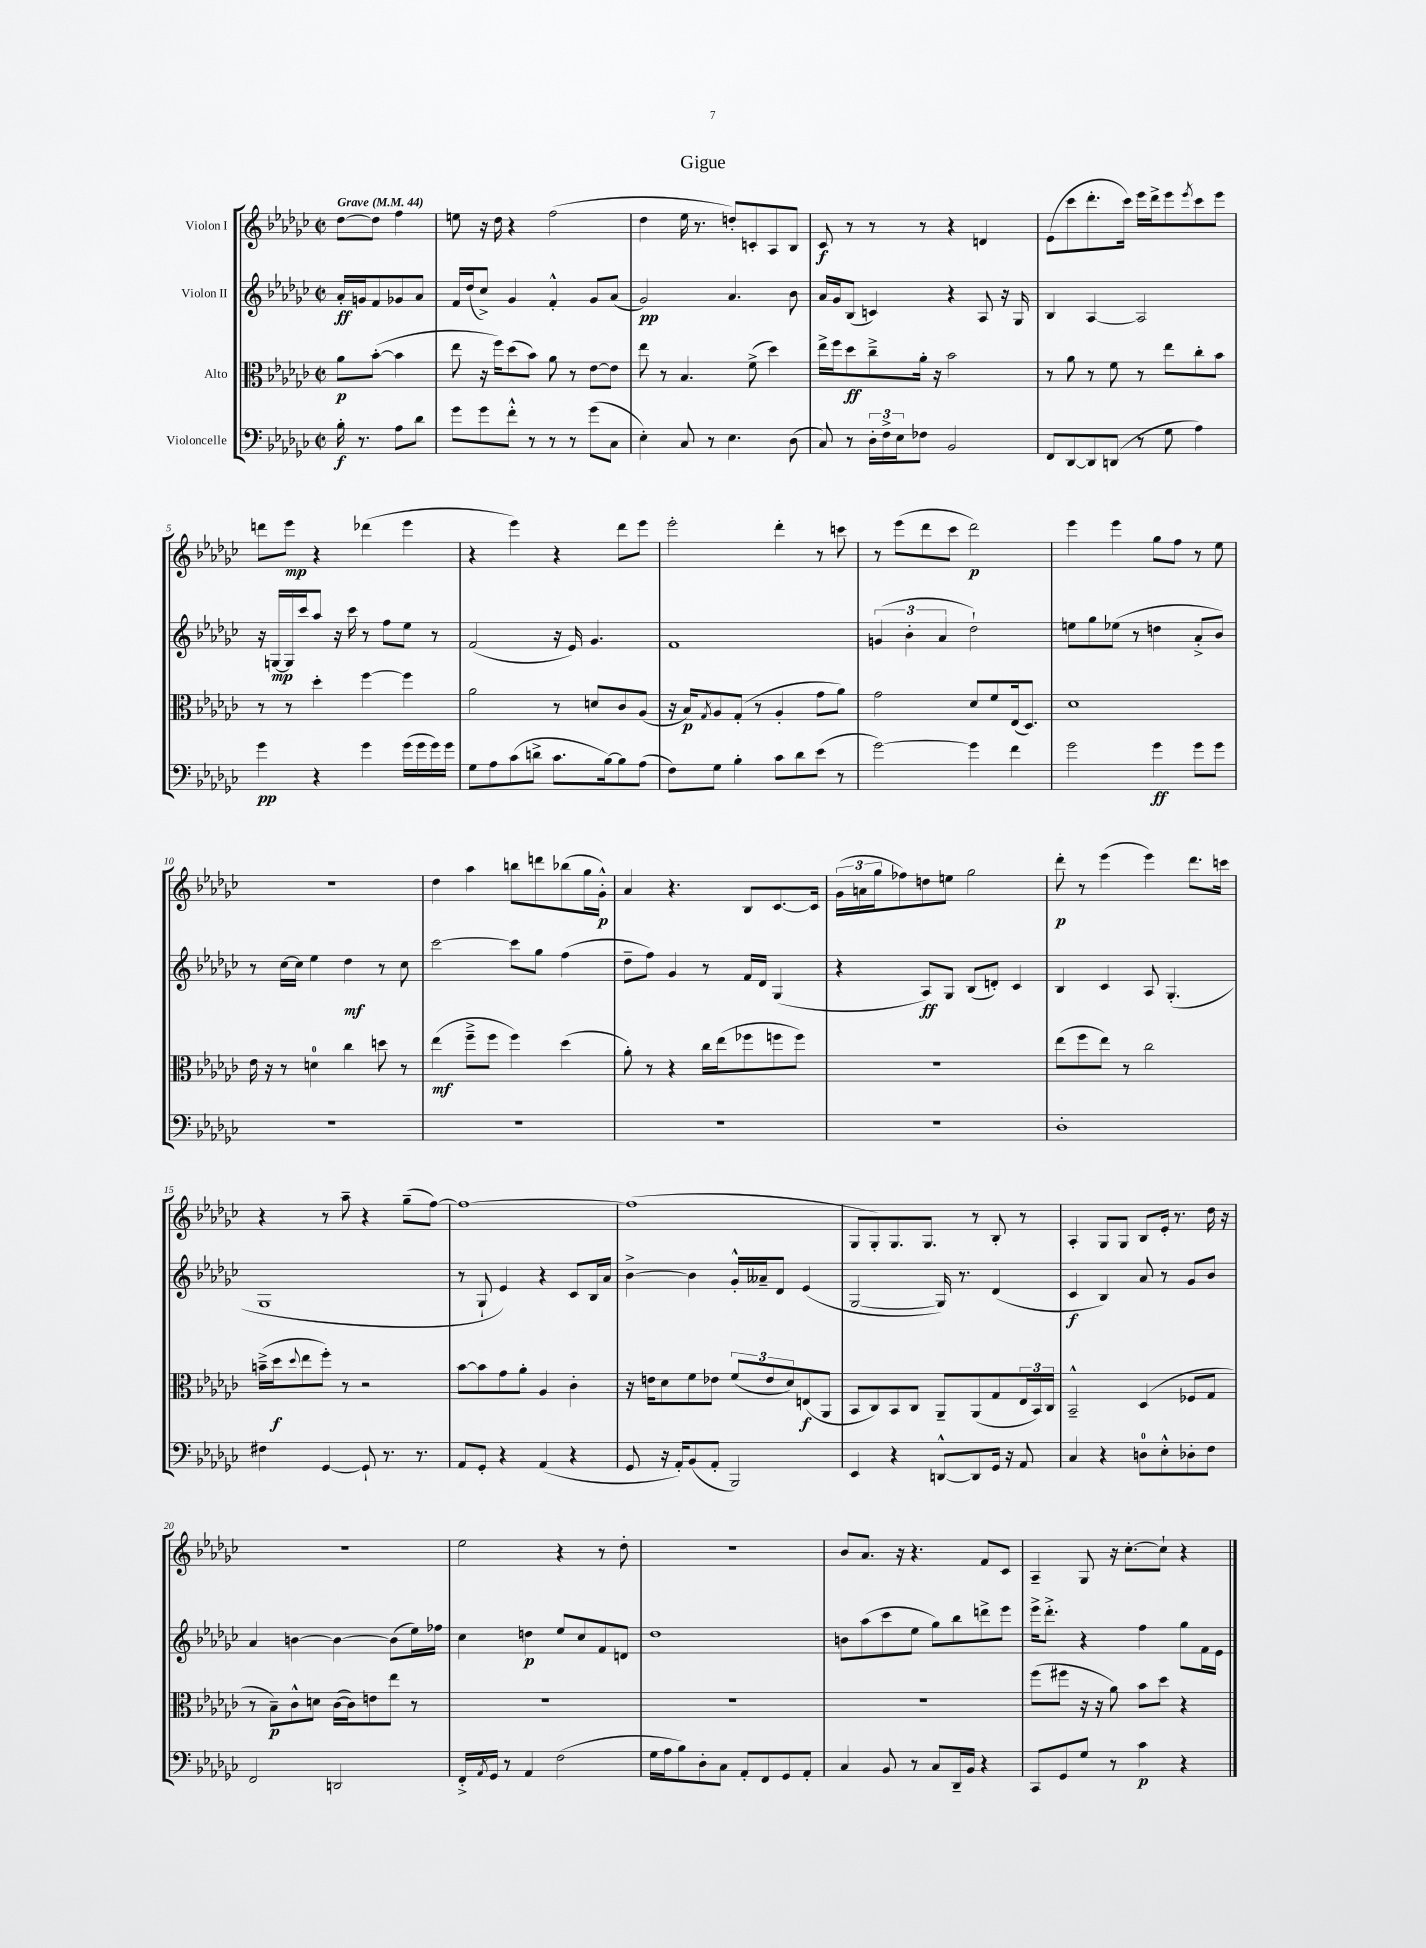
\header { title = "Gigue" }
<<
\new StaffGroup <<
\new Staff = "s0" \with { instrumentName = "Violon I" } {
    \clef treble \key ges \major \defaultTimeSignature \time 2/2 \partial 2 \tempo "Grave" 4 = 44
    des''8~ des''8 f''4 |
    e''8 r16 des''16 r4 f''2( |
    des''4 ees''16 r8. d''8-.) c'8-. aes8 bes8 |
    ces'8\f r8 r8 r8 r4 d'4 |
    ees'8( ces'''8 des'''8.-. ces'''16) ees'''16 des'''16-> ees'''8 \acciaccatura { ees'''8 } ces'''8 ees'''8 |
    d'''8 ees'''8\mp r4 des'''4( ees'''4 |
    r4 ees'''4) r4 des'''8 ees'''8 |
    ees'''2-. des'''4-. r8 c'''8 |
    r8 ees'''8( des'''8 ces'''8 des'''2\p) |
    ees'''4 ees'''4 ges''8 f''8 r8 ees''8 |
    R1 |
    des''4 aes''4 b''8 d'''8 bes''8( ges''16 ges'16-.-^\p) |
    aes'4 r4. bes8 ces'8.~ ces'16 |
    \tuplet 3/2 { ges'16( a'16 ges''16 } fes''8) d''8 e''8 ges''2 |
    des'''8-.\p r8 ees'''4( ees'''4) des'''8. c'''16 |
    r4 r8 aes''8-- r4 ges''8--( f''8~) |
    f''1~ |
    f''1( |
    ges8 ges8-.) ges8. ges8. r8 bes8-. r8 |
    aes4-. ges8 ges8 bes8 ees'16-. r8. des''16 r16 |
    R1 |
    ees''2 r4 r8 des''8-. |
    r1 |
    bes'8 aes'8. r16 r4. f'8 ces'8 |
    aes4-- ges8 r16 ces''8.~-. ces''8-! r4 \bar "|." |
}
\new Staff = "s1" \with { instrumentName = "Violon II" } {
    \clef treble \key ges \major \defaultTimeSignature \time 2/2 \partial 2
    aes'16-.\ff g'16 f'8 ges'8 aes'8 |
    f'16 des''16( ces''8->) ges'4 f'4-.-^ ges'8 aes'8( |
    ges'2\pp) aes'4. bes'8 |
    aes'16 ges'16 bes8( c'4) r4 aes8 r16 ges16 |
    bes4 aes4~ aes2 |
    r16 g16~\mp g16 ces'''16 aes''8 r16 ces'''16 r8 f''8 ees''8 r8 |
    f'2( r16 ees'16) ges'4. |
    f'1 |
    \tuplet 3/2 { g'4( bes'4-. aes'4 } des''2-!) |
    e''8 ges''8 ees''8( r8 d''4 aes'8-.-> bes'8) |
    r8 ces''16~ ces''16 ees''4 des''4\mf r8 ces''8 |
    ces'''2~ ces'''8 ges''8 f''4( |
    des''8-- f''8) ges'4 r8 f'16 des'16 ges4( |
    r4 aes8\ff) ges8 bes8( d'8-.) ces'4 |
    bes4 ces'4 aes8 ges4.-.( |
    ges1 |
    r8 ges8-! ees'4) r4 ces'8 bes16 aes'16 |
    bes'4~-> bes'4 ges'16-.-^ aeses'16-- des'8 ees'4( |
    ges2~ ges16) r8. des'4( |
    ces'4\f bes4) aes'8 r8 ges'8 bes'8 |
    aes'4 b'4~ b'4~ b'8( ees''16) fes''16 |
    ces''4 d''4\p ees''8 ces''8 f'8 d'8 |
    des''1 |
    b'8 aes''8( ces'''8 ees''8 ges''8) bes''8 d'''8-> ees'''8 |
    ees'''16-> des'''8.-.-> r4 f''4 ges''8 f'16 ees'16 \bar "|." |
}
\new Staff = "s2" \with { instrumentName = "Alto" } {
    \clef alto \key ges \major \defaultTimeSignature \time 2/2 \partial 2
    aes'8\p bes'8~-.( bes'4 |
    ees''8 r16 f''16) des''8( bes'8) aes'8 r8 ees'8~ ees'8 |
    ees''8 r8 bes4. f'8->( des''4) |
    ees''16-> f''16 des''8\ff ces''8---> aes'16-. r16 bes'2 |
    r8 aes'8 r8 f'8 r8 ees''8 ces''8-. bes'8 |
    r8 r8 des''4-. f''4~ f''4 |
    aes'2 r8 d'8 ces'8 aes8( |
    r16 bes16\p) \acciaccatura { ges8 } aes8 ges8-.( r8 aes4-. ges'8 aes'8) |
    ges'2 des'8 f'8 ees16( des8.) |
    des'1 |
    ees'16 r16 r8 d'4-0 ces''4 d''8 r8 |
    ees''4\mf( f''8---> f''8 f''4) des''4( |
    aes'8-.) r8 r4 ces''16 ees''16( fes''8 f''8 f''8) |
    r1 |
    ees''8( f''8 ees''8) r8 ces''2 |
    b'16--->( des''16\f \appoggiatura { des''8 } ees''8 f''8-.) r8 r2 |
    bes'8~ bes'8 ges'8 aes'8-. aes4 ces'4-. |
    r16 e'16 des'8 f'8 ees'8 \tuplet 3/2 { f'8( ees'8 des'8) } e8\f( aes,8 |
    bes,8 ces8) bes,8 ces8 aes,8-- aes,8( ges8 \tuplet 3/2 { ees16 bes,16) ces16 } |
    bes,2---^ des4( fes8 ges8 |
    r8 bes8--\p) ces'8-^ d'8 ces'16~( ces'16) e'8 ees''8 r8 |
    R1 |
    R1 |
    R1 |
    f''8( fis''8 r16 r16 aes'8) bes'8 des''8 r4 \bar "|." |
}
\new Staff = "s3" \with { instrumentName = "Violoncelle" } {
    \clef bass \key ges \major \defaultTimeSignature \time 2/2 \partial 2
    bes16-.\f r8. aes8 des'8 |
    ges'8 ges'8 f'8-.-^ r8 r8 r8 ges'8( ces8 |
    ees4-.) ces8 r8 ees4. des8( |
    ces8) r8 \tuplet 3/2 { des16-. f16-> ees16 } fes8 bes,2 |
    f,8 des,8~ des,8 d,8( r8 ges8 aes4) |
    ges'4\pp r4 ges'4 ges'16( ges'16 ges'16) ges'16 |
    ges8 aes8 ces'8( d'8-> ces'8. bes16~) bes8 aes8( |
    f8) ges8 bes4-. ces'8 des'8 ees'8( r8 |
    ges'2~) ges'4 f'4 |
    ges'2 ges'4\ff ges'8 ges'8 |
    R1 |
    R1 |
    R1 |
    R1 |
    des1-. |
    fis4 ges,4~ ges,8-! r8. r8. |
    aes,8 ges,8-. r4 aes,4( r4 |
    ges,8 r16 aes,16-.) bes,8( aes,8-. bes,,2) |
    ees,4 r4 d,8~-^ d,8 ges,16 r16 aes,8 |
    ces4 r4 d8-0 ees8-.-^ des8-. f8 |
    f,2 d,2 |
    f,16-.-> \acciaccatura { aes,8 } ges,16 r8 aes,4 f2( |
    ges16 aes16 bes8) des8-. ces8 aes,8-. f,8 ges,8 aes,8-. |
    ces4 bes,8 r8 ces8 des,16-- bes,16 r4 |
    ces,8 ges,8 ges8 r8 ces'4\p r4 \bar "|." |
}
>>
>>
